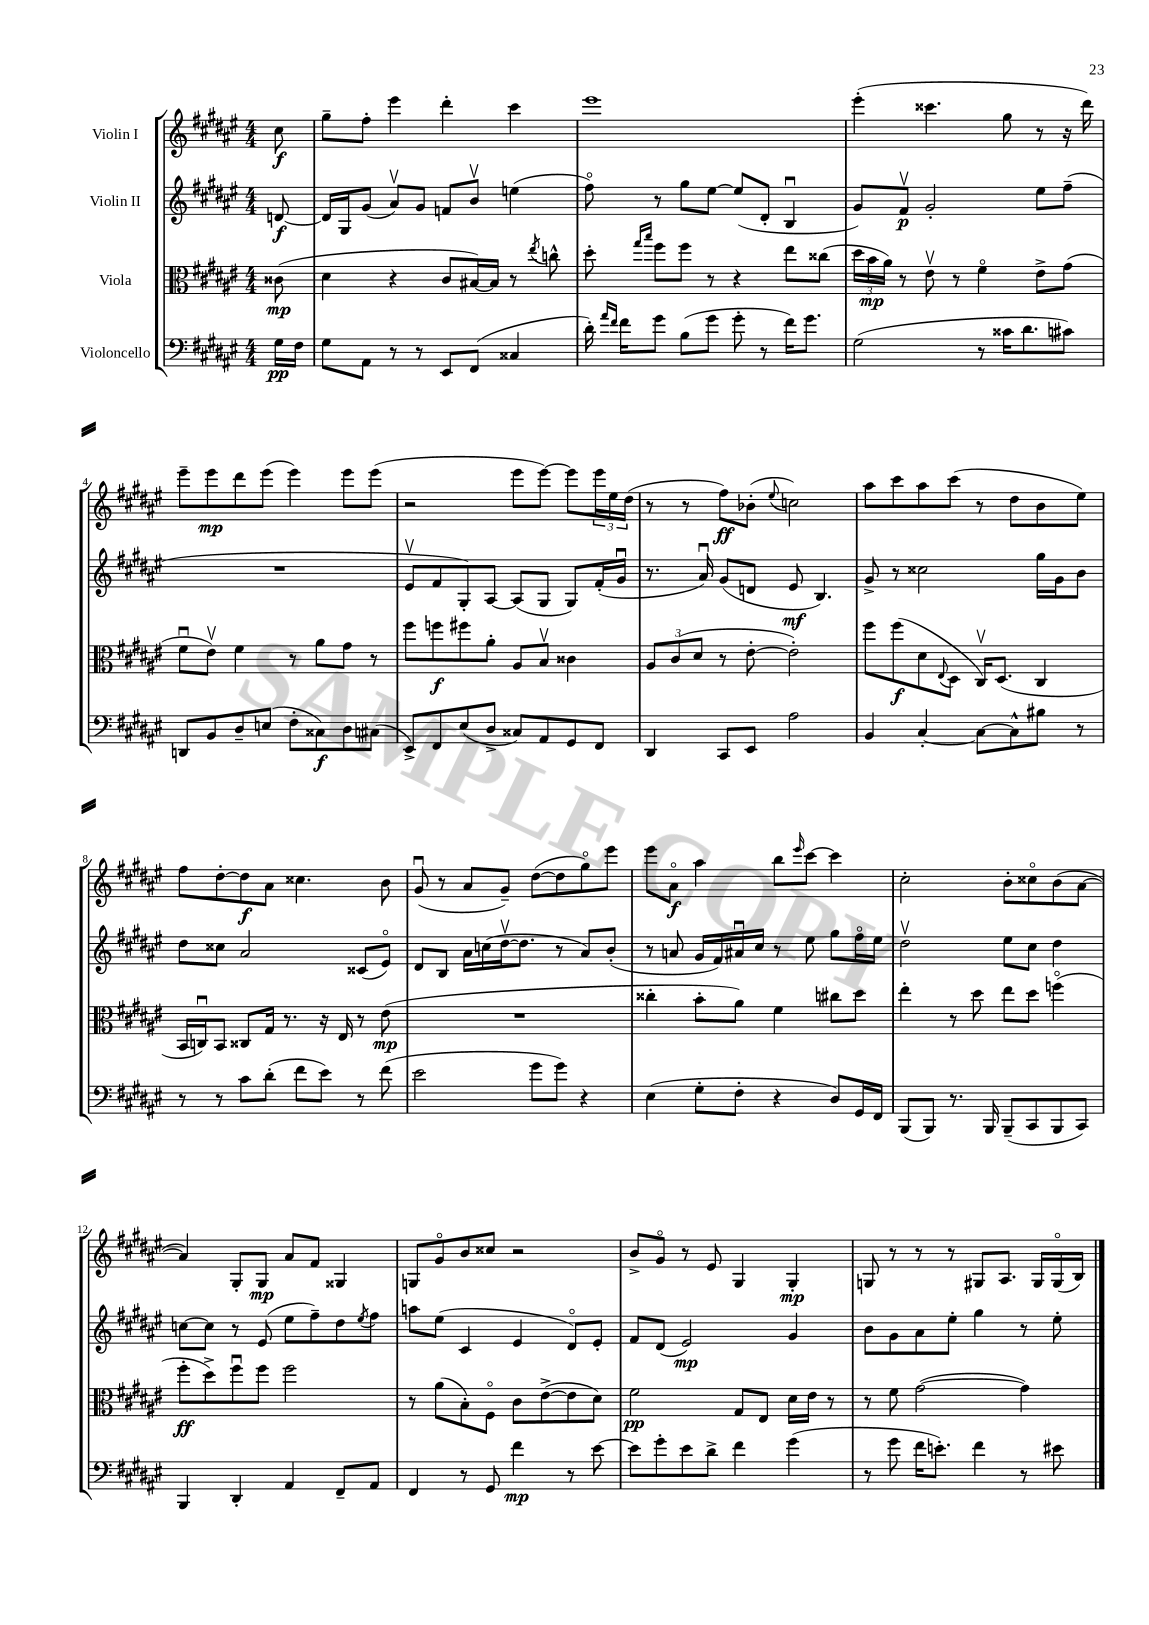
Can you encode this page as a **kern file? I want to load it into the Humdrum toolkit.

**kern	**dynam	**kern	**dynam	**kern	**dynam	**kern	**dynam
*part4	*part4	*part3	*part3	*part2	*part2	*part1	*part1
*staff4	*staff4	*staff3	*staff3	*staff2	*staff2	*staff1	*staff1
*I"Violoncello	*	*I"Viola	*	*I"Violin II	*	*I"Violin I	*
*clefF4	*	*clefC3	*	*clefG2	*	*clefG2	*
*k[f#c#g#d#a#e#]	*	*k[f#c#g#d#a#e#]	*	*k[f#c#g#d#a#e#]	*	*k[f#c#g#d#a#e#]	*
*M4/4	*	*M4/4	*	*M4/4	*	*M4/4	*
=	=	=	=	=	=	=	=
16G#\LL	pp	(8c##X\	mp	[8dn/	f	8cc#\	f
16F#\JJ	.	.	.	.	.	.	.
=1	=1	=1	=1	=1	=1	=1	=1
8G#\L	.	4d#\	.	16d/LL]	.	8gg#~\L	.
.	.	.	.	16G#/J	.	.	.
8AA#\J	.	.	.	(8g#/J	.	8ff#'\J	.
8r	.	4r	.	8a#v/L)	.	4eee#\	.
8r	.	.	.	8g#/J	.	.	.
8EE#/L	.	8c#/L	.	8fn/L	.	4ddd#'\	.
(8FF#/J	.	[16B#X/L)	.	8bv/J	.	.	.
.	.	16B#/JJ]	.	.	.	.	.
4C##X/	.	8r	.	(4een\	.	4ccc#\	.
.	.	8qee#/	.	.	.	.	.
.	.	8ccn^^\	.	.	.	.	.
=2	=2	=2	=2	=2	=2	=2	=2
16d#'\)	.	8dd#'\	.	8ff#\)	.	1eee#	.
16qqa#/LL	.	.	.	.	.	.	.
16qqf#/JJ	.	.	.	.	.	.	.
16f#\KL	.	.	.	.	.	.	.
.	.	16qqgg#/LL	.	.	.	.	.
.	.	16qqbb/JJ	.	.	.	.	.
8g#\J	.	8ff#\L	.	8r	.	.	.
(8B\L	.	8ff#\J	.	8gg#\L	.	.	.
8g#\J	.	8r	.	[8ee#\J	.	.	.
8g#'\	.	4r	.	(8ee#/L]	.	.	.
8r	.	.	.	8d#'/J	.	.	.
16f#\KL)	.	8ee#\L	.	4Bu/	.	.	.
8.g#\J	.	.	.	.	.	.	.
.	.	(8cc##X\J	.	.	.	.	.
=3	=3	=3	=3	=3	=3	=3	=3
(2G#\	.	24dd#\LL	.	8g#/L)	.	(4eee#'\	.
.	.	24b\	mp	.	.	.	.
.	.	24a#\JJ)	.	.	.	.	.
.	.	8r	.	8f#v/J	p	.	.
.	.	8e#v\	.	2g#'/	.	4.ccc##X\	.
.	.	8r	.	.	.	.	.
8r	.	4f#\	.	.	.	.	.
16c##X\KL	.	.	.	.	.	8gg#\	.
8.d#\	.	.	.	.	.	.	.
.	.	8e#^\L	.	8ee#\L	.	8r	.
8c#X\J)	.	(8g#\J	.	(8ff#~\J	.	16r	.
.	.	.	.	.	.	16ddd#\)	.
!!LO:LB:g=z
=4	=4	=4	=4	=4	=4	=4	=4
8DDn/L	.	8f#u\L	.	1r	.	8eee#~\L	.
8BB/	.	8e#v\J)	.	.	.	8eee#\	mp
8D#~/	.	4f#\	.	.	.	8ddd#\	.
(8En/J	.	.	.	.	.	(8eee#\J	.
8F#'\L	.	8r	.	.	.	4eee#\)	.
8C##X\)	f	8a#\L	.	.	.	.	.
8D#\	.	8g#\J	.	.	.	8eee#\L	.
(8C#X\J	.	8r	.	.	.	(8eee#\J	.
=5	=5	=5	=5	=5	=5	=5	=5
8EE#^/L)	.	8ff#\L	.	8e#v/L	.	2r	.
8FF#/	.	8ffn\	f	8f#/	.	.	.
(8E#/	.	8ff#X\	.	8G#'/)	.	.	.
8D#^/J	.	8a#'\J	.	[8A#/J	.	.	.
8C##X/L)	.	8A#/L	.	(8A#/L]	.	8eee#\L	.
8AA#/	.	8Bv/J	.	8G#/J	.	[8eee#\J)	.
8GG#/	.	4c##X\	.	8G#/L)	.	8eee#\L]	.
8FF#/J	.	.	.	(16f#'/L	.	24eee#\L	.
.	.	.	.	.	.	24ee#\	.
.	.	.	.	16g#u/JJ	.	.	.
.	.	.	.	.	.	(24dd#\JJ	.
=6	=6	=6	=6	=6	=6	=6	=6
4DD#/	.	12A#/L	.	8.r	.	8r	.
.	.	(12c#/	.	.	.	.	.
.	.	.	.	.	.	8r	.
.	.	12d#/J	.	.	.	.	.
.	.	.	.	16a#u/)	.	.	.
8CC#/L	.	8r	.	(8g#/L	.	8ff#\L)	ff
8EE#/J	.	[8e#'\	.	8dn/J	.	(8b-X'\J	.
.	.	.	.	.	.	8qqee#/	.
2A#\	.	2e#'\])	.	8e#/	mf	2ccn\)	.
.	.	.	.	4.B/)	.	.	.
=7	=7	=7	=7	=7	=7	=7	=7
4BB/	.	8ff#\L	.	8g#^/	.	8aa#\L	.
.	.	(8ff#\	f	8r	.	8ccc#\	.
[4C#'/	.	8d#\	.	2cc##X\	.	8aa#\	.
.	.	8qqE#/	.	.	.	.	.
.	.	8D#\J	.	.	.	(8ccc#\J	.
8C#\L_	.	16C#v/KL)	.	.	.	8r	.
.	.	(8.D#/J	.	.	.	.	.
8C#^^\]	.	.	.	.	.	8dd#\L	.
8B#X\J	.	4C#/	.	16gg#\LL	.	8b\	.
.	.	.	.	16g#\J	.	.	.
8r	.	.	.	8b\J	.	8ee#\J)	.
!!LO:LB:g=z
=8	=8	=8	=8	=8	=8	=8	=8
8r	.	16BB/LL	.	8dd#\L	.	8ff#\L	.
.	.	16Cnu/J)	.	.	.	.	.
8r	.	8BB/J	.	8cc##X\J	.	[8dd#'\	.
8c#\L	.	8C##X/L	.	2a#/	.	8dd#\]	f
(8d#'\J	.	16G#/Jk	.	.	.	8a#\J	.
.	.	8.r	.	.	.	.	.
8f#\L	.	.	.	.	.	4.cc##X\	.
8e#\J)	.	16r	.	.	.	.	.
.	.	16E#/	.	.	.	.	.
8r	.	8r	.	(8c##X/L	.	.	.
(8f#\	.	(8e#\	mp	8e#/J)	.	8b\	.
=9	=9	=9	=9	=9	=9	=9	=9
2e#\	.	1r	.	8d#/L	.	(8g#u/	.
.	.	.	.	8B/J	.	8r	.
.	.	.	.	16a#\LL	.	8a#/L	.
.	.	.	.	(16ccn\	.	.	.
.	.	.	.	[16dd#v\J	.	8g#~/J)	.
.	.	.	.	8.dd#\J]	.	.	.
8g#\L	.	.	.	.	.	([8dd#\L	.
8g#\J)	.	.	.	8r	.	8dd#\]	.
4r	.	.	.	8a#/L)	.	8gg#\)	.
.	.	.	.	(8b'/J	.	8eee#\J	.
=10	=10	=10	=10	=10	=10	=10	=10
(4E#\	.	4cc##X'\	.	8r	.	8eee#\L	.
.	.	.	.	8an/	.	8a#\J	f
8G#'\L	.	8b'\L	.	16g#/LL	.	4aa#\	.
.	.	.	.	16f#/)	.	.	.
8F#'\J	.	8a#\J)	.	16a#Xu/	.	.	.
.	.	.	.	16cc#/JJ	.	.	.
4r	.	4f#\	.	8r	.	8bb\L	.
.	.	.	.	.	.	16qqeee#/	.
.	.	.	.	8ee#\	.	[8ccc#\J	.
8D#/L)	.	8cc#X\L	.	8gg#\L	.	4ccc#\]	.
16GG#/L	.	8dd#\J	.	16ff#\L	.	.	.
16FF#/JJ	.	.	.	16ee#\JJ	.	.	.
=11	=11	=11	=11	=11	=11	=11	=11
(8BBB/L	.	4ee#'\	.	2dd#v\	.	2cc#'\	.
8BBB/J)	.	.	.	.	.	.	.
8.r	.	8r	.	.	.	.	.
.	.	8dd#\	.	.	.	.	.
16BBB/	.	.	.	.	.	.	.
(8BBB~/L	.	8ee#\L	.	8ee#\L	.	8b'\L	.
8CC#/	.	8dd#\J	.	8cc#\J	.	8cc##X\	.
8BBB/	.	(4ffn\	.	4dd#\	.	(8b\	.
8CC#/J)	.	.	.	.	.	[8a#\J	.
!!LO:LB:g=z
=12	=12	=12	=12	=12	=12	=12	=12
4BBB/	.	8ff#'\L	ff	[8ccn\L	.	4a#/])	.
.	.	8dd#^\)	.	8cc\J]	.	.	.
4DD#'/	.	8ff#u\	.	8r	.	8G#'/L	.
.	.	8ff#\J	.	(8e#/	.	8G#/J	mp
4AA#/	.	2ff#\	.	8ee#\L	.	8a#/L	.
.	.	.	.	8ff#~\)	.	8f#/J	.
8FF#~/L	.	.	.	8dd#\	.	4G##X/	.
.	.	.	.	8qee#/	.	.	.
8AA#/J	.	.	.	8ff#\J	.	.	.
=13	=13	=13	=13	=13	=13	=13	=13
4FF#/	.	8r	.	8aan\L	.	8Gn/L	.
.	.	(8a#\L	.	(8ee#\J	.	8g#/	.
8r	.	8B'\)	.	4c#/	.	8b/	.
8GG#/	.	8F#\J	.	.	.	8cc##X/J	.
4f#\	mp	8c#\L	.	4e#/	.	2r	.
.	.	([8e#^\	.	.	.	.	.
8r	.	8e#\]	.	8d#/L)	.	.	.
[8e#\	.	8d#\J)	.	8e#'/J	.	.	.
=14	=14	=14	=14	=14	=14	=14	=14
8e#\L]	.	2f#\	pp	8f#/L	.	8b^/L	.
8g#'\	.	.	.	(8d#/J	.	8g#/J	.
8e#\	.	.	.	2e#/)	mp	8r	.
8d#^\J	.	.	.	.	.	8e#/	.
4f#\	.	8G#/L	.	.	.	4G#/	.
.	.	8E#/J	.	.	.	.	.
(4g#\	.	16d#\LL	.	4g#/	.	4G#'/	mp
.	.	16e#\JJ	.	.	.	.	.
.	.	8r	.	.	.	.	.
=15	=15	=15	=15	=15	=15	=15	=15
8r	.	8r	.	8b\L	.	8Gn/	.
8g#\	.	8f#\	.	8g#\	.	8r	.
16f#\KL	.	([2g#\	.	8a#\	.	8r	.
8.en'\J)	.	.	.	.	.	.	.
.	.	.	.	8ee#'\J	.	8r	.
4f#\	.	.	.	4gg#\	.	8G#X/L	.
.	.	.	.	.	.	8.A#/J	.
8r	.	4g#\])	.	8r	.	.	.
.	.	.	.	.	.	16G#/LL	.
8e#X\	.	.	.	8ee#'\	.	(16G#/	.
.	.	.	.	.	.	16B/JJ)	.
==	==	==	==	==	==	==	==
*-	*-	*-	*-	*-	*-	*-	*-
